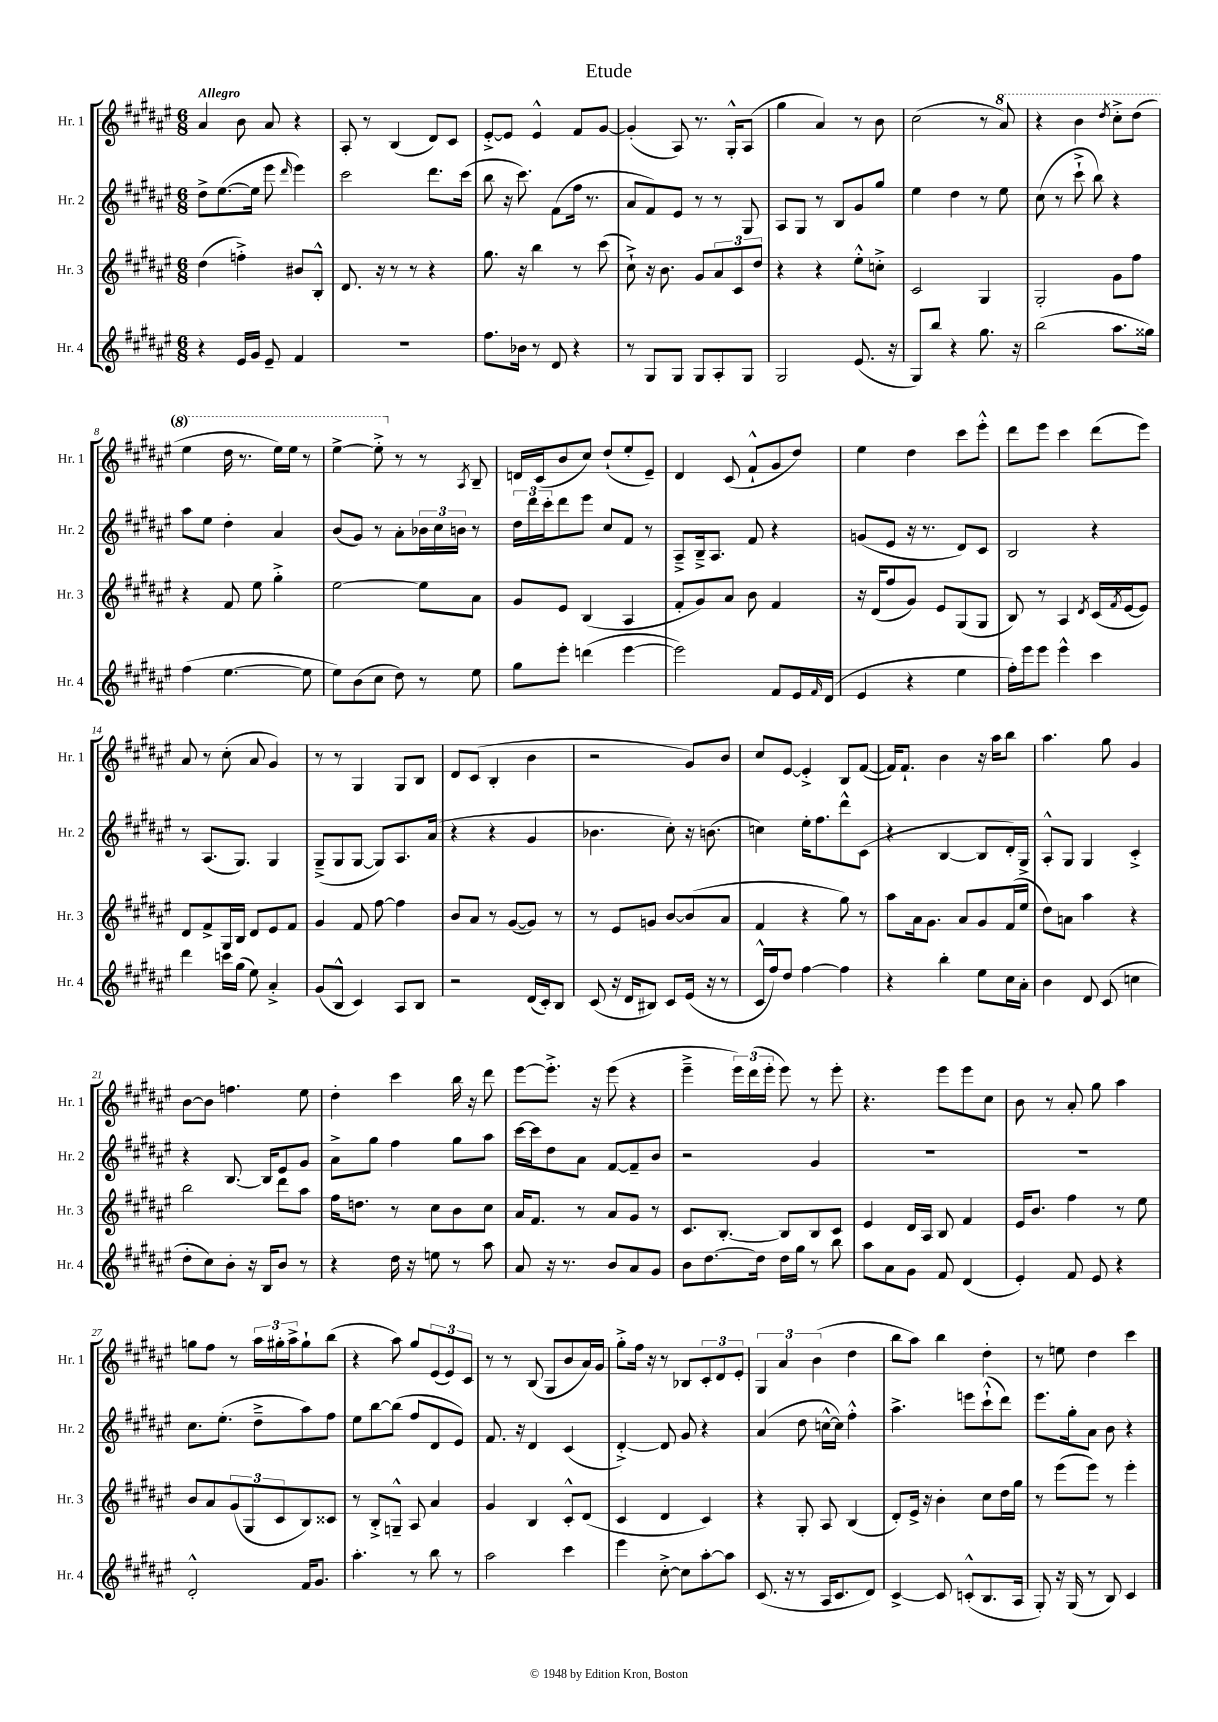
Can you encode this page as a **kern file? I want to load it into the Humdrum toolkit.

**kern	**kern	**kern	**kern
*staff4	*staff3	*staff2	*staff1
*clefG2	*clefG2	*clefG2	*clefG2
*k[f#c#g#d#a#e#]	*k[f#c#g#d#a#e#]	*k[f#c#g#d#a#e#]	*k[f#c#g#d#a#e#]
*M6/8	*M6/8	*M6/8	*M6/8
4r	(4dd#	8dd#^	4a#
.	.	([8.ee#	.
16e#	4ff'^)	.	8b
16g#	.	16ee#]	.
8e#~	.	8eee#	8a#
.	.	16qqddd#	.
4f#	8b#	4eee#)	4r
.	8B'^^	.	.
=	=	=	=
2.r	8.d#	2ccc#	8A#'
.	.	.	8r
.	16r	.	.
.	8r	.	(4B
.	8r	.	.
.	4r	8.ddd#	8d#)
.	.	.	8c#
.	.	(16ccc#	.
=	=	=	=
8.ff#	8.gg#	8bb	[8e#'^
.	.	16r	8e#]
16b-	16r	8.ccc#)	.
8r	4bb	.	4e#^^
8d#	.	(8f#	.
4r	8r	16ff#	8f#
.	.	8.r	.
.	(8ccc#	.	[8g#
=	=	=	=
8r	8cc#`^)	8a#	(4g#']
8G#	16r	8f#)	.
.	8.b	.	.
8G#	.	8e#	8A#)
8G#	8g#	8r	8.r
8A#'	12a#	8r	.
.	.	.	16G#'^^
.	12c#	.	.
8G#	.	8G#	(8A#
.	12dd#	.	.
=	=	=	=
2G#	4r	8A#	4gg#
.	.	8G#	.
.	4r	8r	4a#)
.	.	8B	.
(8.e#	8ee#'^^	8g#	8r
.	8cc'^	8gg#	8b
16r	.	.	.
=	=	=	=
8G#)	2c#	4ee#	(2cc#
8bb	.	.	.
4r	.	4dd#	.
8.gg#	4G#	8r	8r
.	.	8ee#	8aa#)
16r	.	.	.
=	=	=	=
(2bb	2G#'	(8cc#	4r
.	.	8r	.
.	.	8ccc#`^	4bb
.	.	8bb)	.
.	.	.	8qddd#
8.aa#	8g#	4r	8ccc#'^
.	8ff#	.	(8ddd#
16gg##)	.	.	.
=	=	=	=
(4ff#	4r	8aa#	4eee#
.	.	8ee#	.
[4.ee#	8f#	4dd#'	16ddd#
.	.	.	8.r
.	8ee#	.	.
.	4gg#'^	4a#	16eee#)
.	.	.	16eee#
8ee#]	.	.	8r
=	=	=	=
8ee#)	[2ee#	(8b	[4eee#^
(8b	.	8g#)	.
8cc#	.	8r	8eee#'^]
8dd#)	.	8a#'	8r
8r	8ee#]	24b-	8r
.	.	24cc#	.
.	.	24b	.
.	.	.	8qA#
8ee#	8a#	8r	8B~
=	=	=	=
8gg#	8g#	24dd#	16d
.	.	24ddd#	.
.	.	.	(16c#
.	.	24ccc#'	.
8eee#'	8e#	8ddd#	8b
(4ddd	(4B	8eee#	8cc#)
.	.	8cc#	(8dd#`
[4eee#	4A#	8f#	8ee#'
.	.	8r	8e#~)
=	=	=	=
2eee#])	8f#'	8A#~^	4d#
.	8g#)	16B~^	.
.	.	8.A#	.
.	8a#	.	(8c#
.	8b	8f#	8f#`^^
8f#	4f#	4r	8g#
16e#	.	.	8dd#)
16qqf#	.	.	.
(16d#	.	.	.
=	=	=	=
4e#	16r	(8g	4ee#
.	(16d#	.	.
.	8ff#	8e#	.
4r	8g#)	16r	4dd#
.	.	8.r	.
.	8e#	.	.
4ee#	(8G#	8d#)	8ccc#
.	8G#	8c#	8eee#'^^
=	=	=	=
16ff#')	8B)	2B	8ddd#
16eee#	.	.	.
8eee#	8r	.	8eee#
4eee#^^	4A#	.	4ccc#
.	8qd#	.	.
4ccc#	(16c#	4r	(8ddd#
.	8qf#	.	.
.	[16e#	.	.
.	8e#])	.	8eee#)
=	=	=	=
4ddd#	8d#	8r	8a#
.	8f#^	(8.A#	8r
16ccc	16G#	.	(8cc#'
(16gg#	16B	8.G#)	.
8ee#)	8d#	.	8a#
4a#'^	8e#	4G#	4g#)
.	8f#	.	.
=	=	=	=
(8g#	4g#	(8G#~^	8r
8B^^	.	8G#	8r
4c#)	8f#	[8G#	4G#
.	[8ff#	8G#])	.
8A#	4ff#]	8.A#	8G#
8B	.	.	8B
.	.	(16a#	.
=	=	=	=
2r	8b	4r	8d#
.	8a#	.	(8c#
.	8r	4r	4B'
.	([8g#	.	.
(16d#	8g#])	4g#	4b
16c#')	.	.	.
8B	8r	.	.
=	=	=	=
(8c#	8r	4.b-	2r
16r	8e#	.	.
16d#	.	.	.
8B#)	8g	.	.
8c#	[8b	8cc#')	.
(16e#	(8b]	16r	8g#)
16r	.	(8.b	.
8r	8a#	.	8b
=	=	=	=
16c#^^	4f#	4cc)	8cc#
16ff#)	.	.	.
8dd#	.	.	[8e#
[4ff#	4r	16ee#'	4e#'^]
.	.	8.ff#	.
4ff#]	8gg#)	8ddd#^^	8B
.	8r	(8c#	([8f#
=	=	=	=
4r	8aa#	4r	16f#])
.	.	.	8.f#`
.	16a#	.	.
.	8.g#	.	.
4bb'	.	[4B	4b
.	8a#	.	.
8ee#	8g#	8B]	16r
.	.	.	16aa#
16cc#	(16f#	16d#')	8bb
16a#'	16ee#	16G#^	.
=	=	=	=
4b	8dd#)	8A#'^^	4.aa#
.	8a	8G#	.
8d#	4aa#	4G#	.
(8c#	.	.	8gg#
4cc	4r	4c#'^	4g#
=	=	=	=
8dd#'	2bb	4r	[8b
8cc#)	.	.	8b]
8b'	.	[8.B	4.ff
16r	.	.	.
16B	.	16B]	.
8b	8ddd#	8e#	.
8r	8aa#	8g#	8ee#
=	=	=	=
4r	16ff#	8a#^	4dd#'
.	8.dd	.	.
.	.	8gg#	.
16dd#	8r	4ff#	4ccc#
16r	.	.	.
8ee	8cc#	.	.
8r	8b	8gg#	16bb
.	.	.	16r
8aa#	8cc#	8aa#	8ddd#
=	=	=	=
8a#	16a#	[16ccc#	[8eee#
.	8.f#	16ccc#]	.
16r	.	8dd#	8.eee#'^]
8.r	.	.	.
.	8r	8a#	.
.	.	.	16r
8b	8a#	[8f#	(8eee#
8a#	8g#	8f#~]	4r
8g#	8r	8b	.
=	=	=	=
8b	8.c#	2r	4eee#~^
[8.dd#	.	.	.
.	[8.B'	.	.
.	.	.	24eee#)
.	.	.	(24ddd#
16dd#]	.	.	.
.	.	.	24eee#'
16dd#	8B]	.	8eee#)
16gg#	.	.	.
8r	8B	4g#	8r
8bb	8c#	.	8eee#'
=	=	=	=
8aa#	4e#	2.r	4.r
8a#	.	.	.
8g#	16d#	.	.
.	16A#	.	.
8f#	8B	.	8eee#
(4d#	4f#	.	8eee#
.	.	.	8cc#
=	=	=	=
4e#')	16e#	2.r	8b
.	8.b	.	.
.	.	.	8r
8f#	4ff#	.	8a#'
8e#	.	.	8gg#
4r	8r	.	4aa#
.	8ee#	.	.
=	=	=	=
2d#'^^	8b	8.cc#	8gg
.	8a#	.	8ff#
.	.	(8.ee#'	.
.	(12g#	.	8r
.	12G#	.	.
.	.	8dd#~^	24aa#
.	12c#	.	24gg#'
.	.	.	24aa#^
16f#	8B)	8aa#)	8gg#`
8.g#	.	.	.
.	8c##	8ff#	(8bb
=	=	=	=
4.aa#'	8r	8ee#	4r
.	8B'^	[8bb	.
.	8G~^^	(8bb]	8aa#)
8r	8A#	8ff#	8gg#
8bb	4a#	8d#	(12e#
.	.	.	12e#)
8r	.	8e#)	.
.	.	.	12c#
=	=	=	=
2aa#	4g#	8.f#	8r
.	.	.	8r
.	.	16r	.
.	4B	4d#	(8B
.	.	.	8G#
4ccc#	8c#'^^	(4c#	8b
.	(8d#	.	16a#)
.	.	.	16g#
=	=	=	=
4eee#	4c#	[4d#'^)	8gg#'^
.	.	.	16ff#
.	.	.	16r
[8cc#'^	4d#	8d#]	8r
8cc#]	.	8g#	8B-
[8aa#'	4c#)	4r	12c#'
.	.	.	12d#
8aa#]	.	.	.
.	.	.	12e#'
=	=	=	=
(8.c#	4r	(4a#	6G#
.	.	.	6a#
16r	.	.	.
8r	8G#'	8dd#	.
.	.	.	(6b
16A#	8A#	[16cc^^	.
8.c#	.	16cc])	.
.	(4B	4ff#'^^	4dd#
8d#)	.	.	.
=	=	=	=
[4c#^	8d#')	4.aa#^	8bb
.	16e#^	.	8aa#)
.	16r	.	.
8c#]	4b'	.	4bb
(8c'^^	.	8eee	.
8.B	8cc#	(8ccc#`^^	4dd#'
.	16dd#	8ddd#)	.
16A#	16gg#	.	.
=	=	=	=
8G#')	8r	8.eee#	8r
16r	(8eee#	.	8ee
(16G#	.	16gg#'	.
8r	8eee#)	8a#	4dd#
8B)	8r	8b	.
4c#	4eee#'	4r	4ccc#
==	==	==	==
*-	*-	*-	*-
